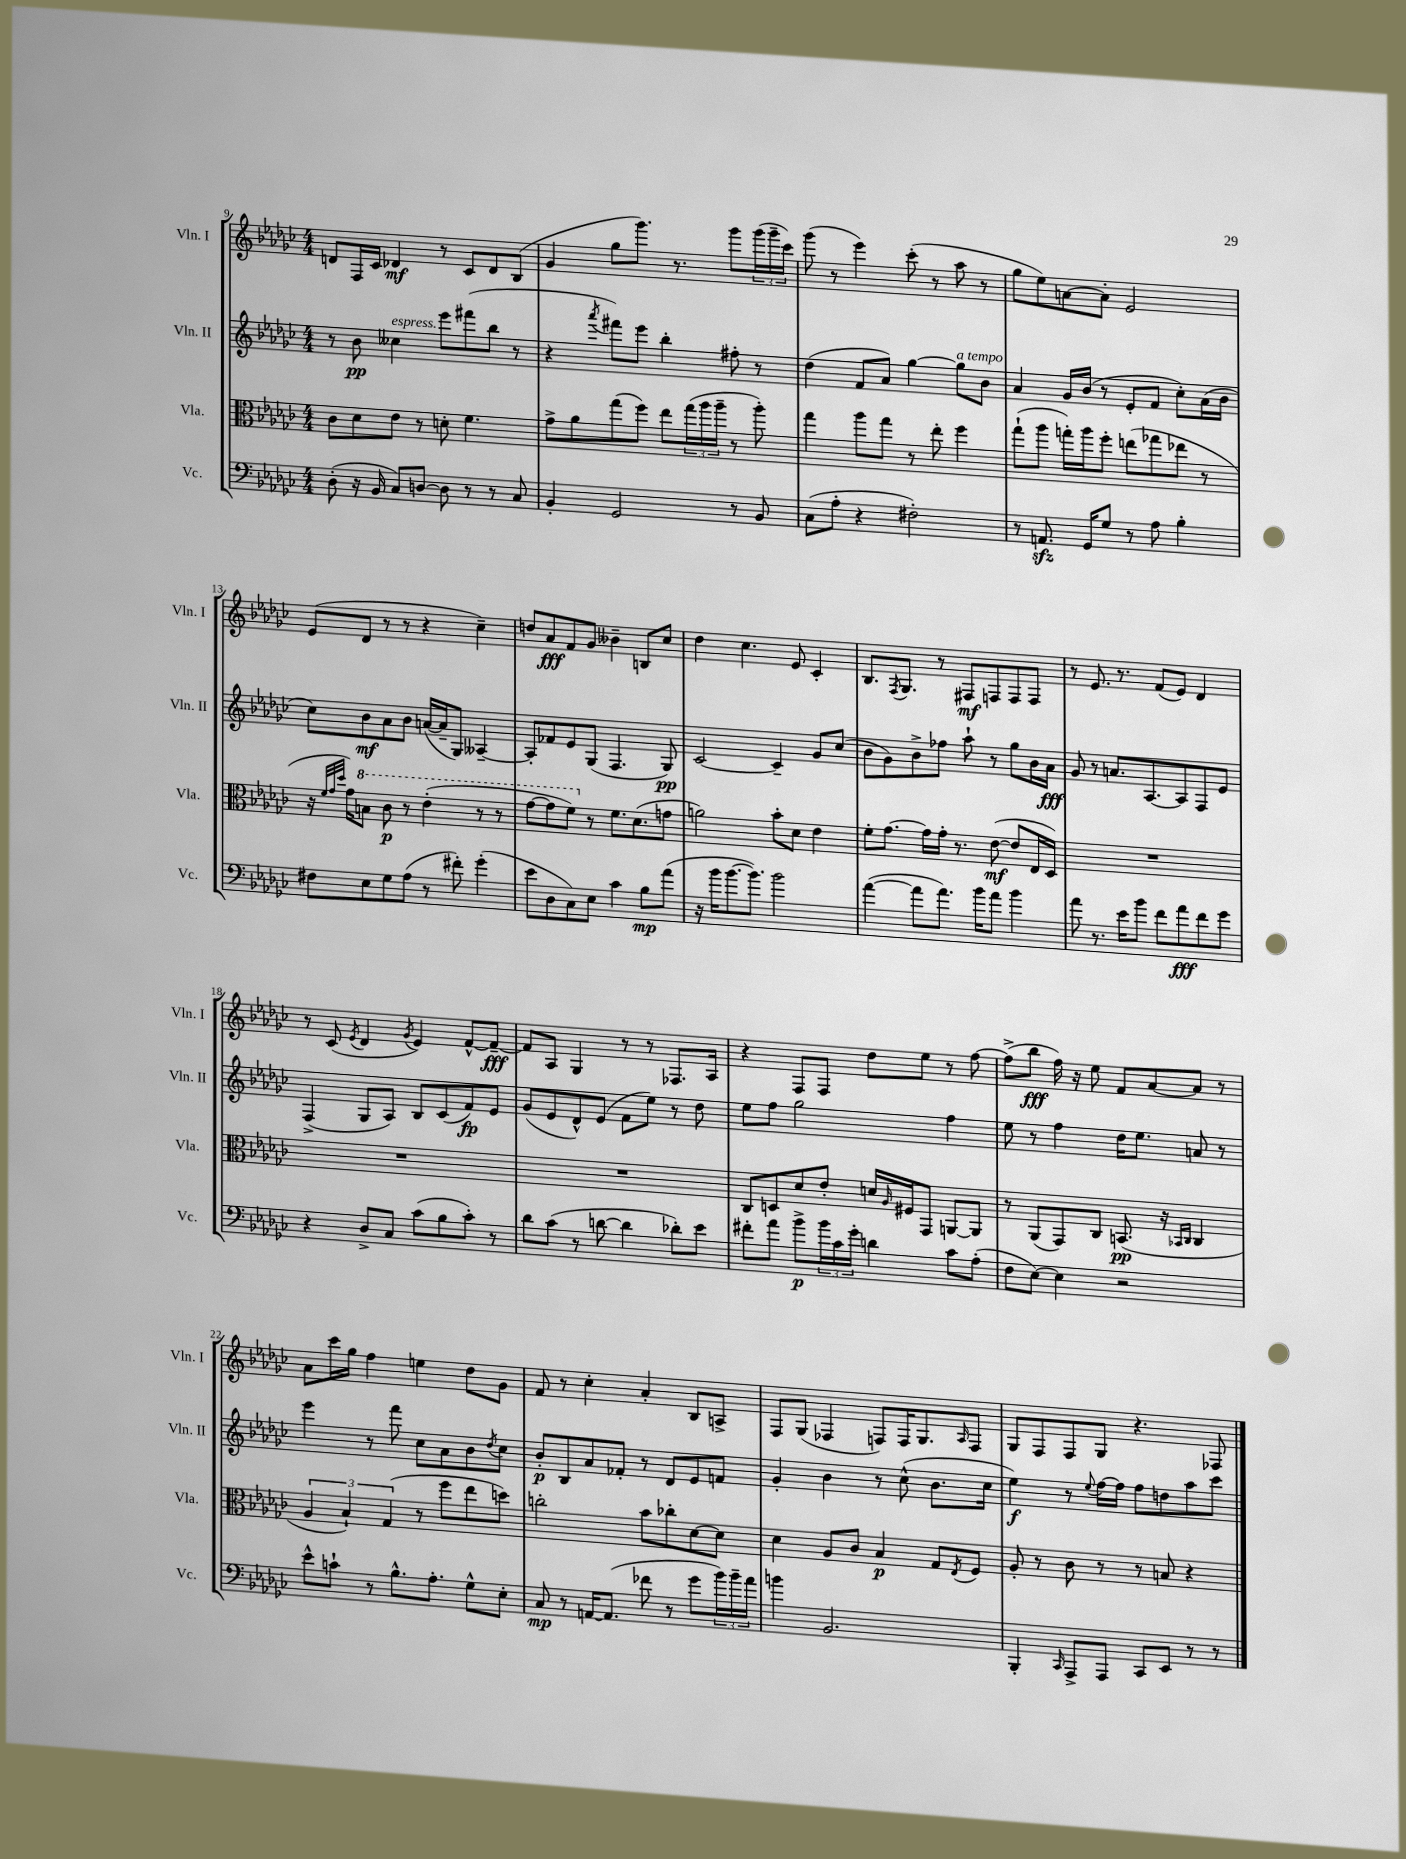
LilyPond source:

<<
\new StaffGroup <<
\new Staff = "s0" \with { instrumentName = "Vln. I" shortInstrumentName = "Vln. I" } {
    \clef treble \key ges \major \numericTimeSignature \time 4/4
    d'8 f16 ces'16 des'4\mf r8 ces'8 des'8 bes8( |
    ges'4 ges''8 ges'''8.) r8. ges'''8 \tuplet 3/2 { ges'''16( ges'''16-- ces'''16) } |
    ges'''8( r8 ees'''4) ces'''8-.( r8 aes''8 r8 |
    ges''8 ees''8) a'8~ a'8-. ees'2 |
    ees'8( des'8 r8 r8 r4 ces''4--) |
    d''8 aes'8\fff f'8 ges'8 beses'4-- b8 ces''8 |
    des''4 ces''4. ees'8 ces'4-. |
    bes8. \acciaccatura { f8 } ges8. r8 fis8\mf f8 f8 f8 |
    r8 ees'8. r8. f'8( ees'8) des'4 |
    r8 ces'8( \acciaccatura { ees'8 } des'4 \acciaccatura { ges'8 } ees'4) f'8~-^ f'8~--\fff |
    f'8 aes8 ges4 r8 r8 fes8. aes16 |
    r4 f8 f8 des''8 ees''8 r8 f''8~ |
    f''8->( bes''8\fff f''16) r16 ees''8 f'8 aes'8~ aes'8 r8 |
    aes'8 ces'''16 ges''16 f''4 e''4 des''8 ges'8 |
    f'8 r8 ces''4-. aes'4-. bes8 a8-> |
    f8 ges8( fes4 f8) f16 ges8. \grace { aes16 } f8 |
    ges8 f8 f8 ges8 r4. fes8 \bar "|." |
}
\new Staff = "s1" \with { instrumentName = "Vln. II" shortInstrumentName = "Vln. II" } {
    \clef treble \key ges \major \numericTimeSignature \time 4/4
    r8 bes'8\pp ceses''4^\markup { \italic "espress." } ees'''8 fis'''8( bes''8 r8 |
    r4 \acciaccatura { aes'''8 } fis'''8) ees'''8 bes''4-. fis''8-. r8 |
    des''4( f'8 aes'8) ges''4~ ges''8^\markup { \italic "a tempo" } bes'8 |
    aes'4 ges'16 bes'16( r8 ees'8-. f'8 ces''8-.) aes'16( bes'16 |
    ces''8) bes'8\mf aes'8 bes'8 a'16~( a'16-- ges8) aeses4~-- |
    aeses8-. fes'8 ees'8 ges8( f4. ges8\pp) |
    ces'2~ ces'4-- ges'8 ces''8( |
    bes'8 ges'8) bes'8-> fes''8 aes''8-! r8 ges''8 bes'16 aes'16\fff |
    ges'8 r8 a'8. aes8.~ aes8 f8 ees'8 |
    f4->( ges8 aes8) bes8 ces'8( f'8\fp) ees'8 |
    ges'8( ees'8 des'8-^) ees'8( f'8 ees''8) r8 des''8 |
    ees''8 f''8 ges''2 f''4 |
    ees''8 r8 f''4 des''16 ees''8. a'8 r8 |
    ees'''4 r8 f'''8 ces''8 aes'8 bes'8 \acciaccatura { des''8 } ces''8 |
    bes'8-.\p bes8 aes'8 fes'8-. r8 des'8 ees'8 f'8 |
    ges'4-. bes'4 r8 ces''8-^( bes'8. ces''16 |
    ees''4\f) r8 \appoggiatura { ees''8 } f''16~ f''16 f''8 d''8 aes''8 ces'''8 \bar "|." |
}
\new Staff = "s2" \with { instrumentName = "Vla." shortInstrumentName = "Vla." } {
    \clef alto \key ges \major \numericTimeSignature \time 4/4
    ces'8 des'8 ees'8 r8 d'8-. f'4. |
    ges'8-> aes'8 ges''8( f''8) ees''8 \tuplet 3/2 { ges''16( aes''16 aes''16-- } r8 aes''8-.) |
    ges''4 aes''8 ges''8 r8 ees''8-. f''4 |
    ges''8-!( aes''8 g''16-.) aes''16 f''8-. e''8( ges''8 ees''8 r8 |
    r16 \grace { f'32 ges'32 des''32 } ges'16) \ottava #1 b'8 ces''8\p r8 ees''4-.( r8 r8 |
    ges''8~ ges''8 f''8) \ottava #0 r8 f'8. des'8.( g'8 |
    a'2) bes'8-. des'8 ees'4 |
    f'8-. ges'8.~ ges'16 ges'16-. r8. ees'8~\mf( ees'8 ees16 des16) |
    R1 |
    R1 |
    R1 |
    ces8 d8 des'8 ees'8-. d'16 \grace { aes16 } fis16 ges,8 a,8~ a,8 |
    r8 aes,8( ges,8) ces8 b,8.\pp( r16 \grace { bes,16 ces16 } ces4 |
    \tuplet 3/2 { aes4 bes4-!) ges4( } r8 f''8 ees''8 d''8) |
    c''2-. bes'8 ces''8-. des'8~ des'8 |
    des'4 aes8 ces'8 bes4\p ges8 \acciaccatura { ees8 } f8 |
    aes8-. r8 ces'8 r8 r8 b8 r4 \bar "|." |
}
\new Staff = "s3" \with { instrumentName = "Vc." shortInstrumentName = "Vc." } {
    \clef bass \key ges \major \numericTimeSignature \time 4/4
    des8-.( r16 bes,16 ces8) d8~ d8 r8 r8 ces8 |
    bes,4-. ges,2 r8 bes,8 |
    ces8( aes8-. r4 fis2-.) |
    r8 a,8.\sfz ges,16 ges8 r8 aes8 bes4-. |
    fis8 ees8 ges8 aes8( r8 fis'8-.) ges'4-.( |
    ees'8 des8 ces8) ees8 ces'4 bes8\mp aes'8( |
    r16 bes'16 bes'8.~ bes'8.) bes'2 |
    aes'4~( aes'8 aes'8.) bes'16 aes'8 bes'4 |
    aes'8 r8. ees'16 bes'8 f'8 aes'8\fff f'8 ges'8 |
    r4 des8-> ces8 ces'8( bes8 ces'8-.) r8 |
    des'8 ces'8( r8 d'8~ d'4 des'8-.) ees'8 |
    fis'8-. aes'8 bes'8->\p \tuplet 3/2 { bes'16 ces'16 ges'16-. } d'4 ces'8 aes8-.( |
    f8 ees8~) ees4 r2 |
    ees'8-^ c'8-! r8 bes8.-^ aes8.-. ges8-^ ees8-. |
    ces8\mp r8 a,16~ a,8.( fes'8 r8 ges'8 \tuplet 3/2 { bes'16) bes'16-- aes'16 } |
    b'4 bes,2. |
    bes,,4-. \grace { ces,16 } aes,,8-> aes,,8 ces,8 ees,8 r8 r8 \bar "|." |
}
>>
>>
\layout { \context { \Score currentBarNumber = #9 } }
